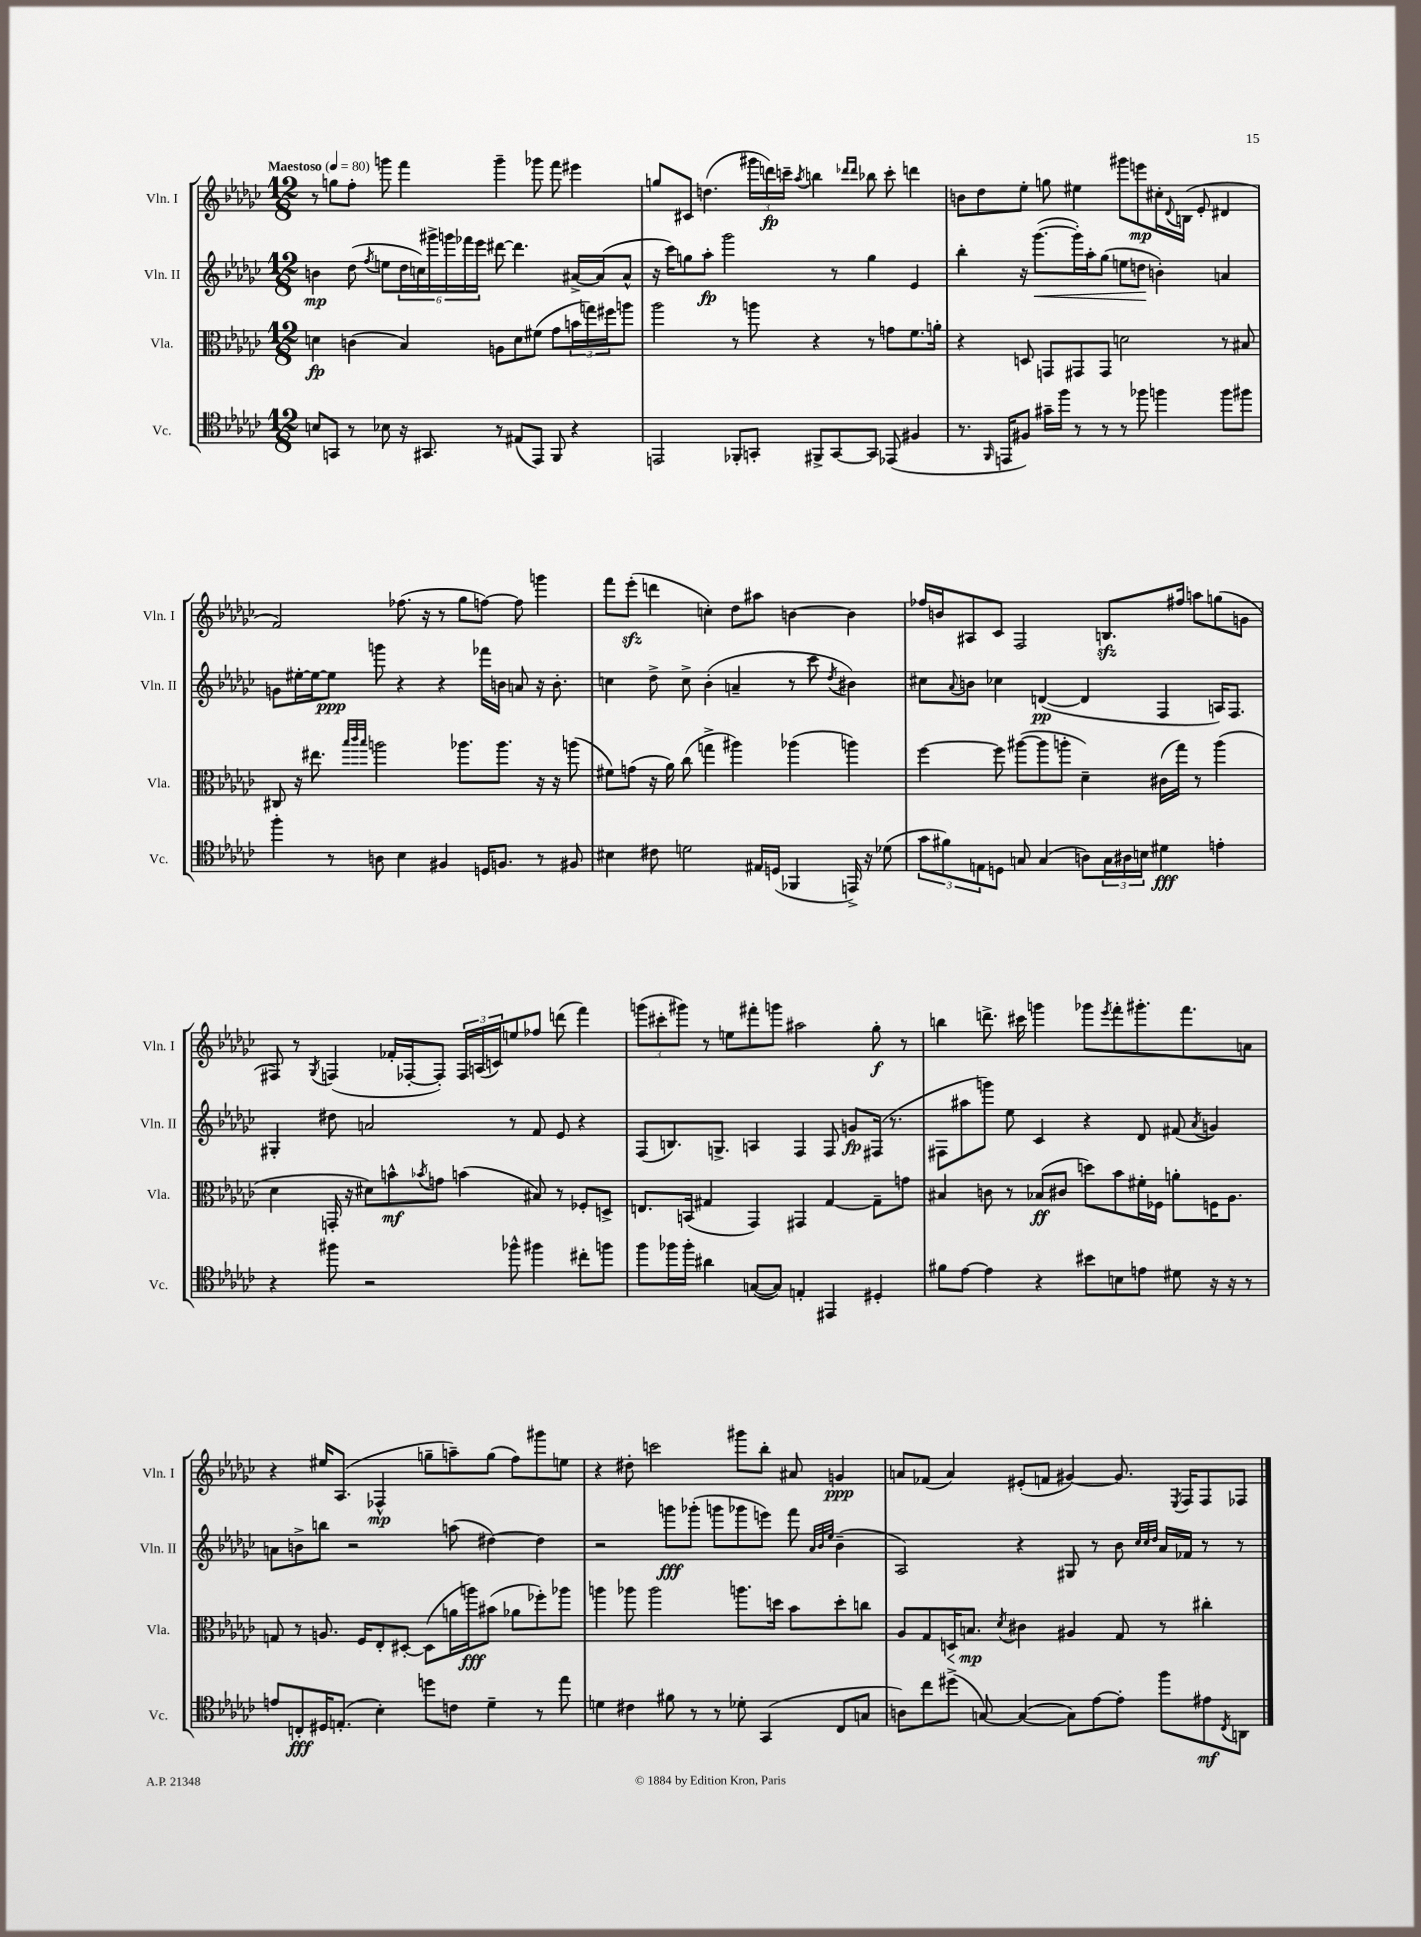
<<
\new StaffGroup <<
\new Staff = "s0" \with { instrumentName = "Vln. I" shortInstrumentName = "Vln. I" } {
    \clef treble \key ges \major \numericTimeSignature \time 12/8 \tempo "Maestoso" 4 = 80
    r8 g''8 f''8-. g'''8 f'''4 g'''4-- ges'''8 f'''8 eis'''4 |
    g''8 cis'8 d''4.( \tuplet 3/2 { gis'''16 d'''16\fp) c'''16-- } \acciaccatura { aes''8 } b''4 \grace { des'''16 des'''16 } bes''8 c'''8-. d'''4 |
    b'8 des''8 ees''8-. g''8 eis''4 gis'''8 e'''8\mp cis''16-. \appoggiatura { des'8 } b16( ees'8-. dis'4 |
    f'2) fes''8.( r16 r8 ges''8 f''8~) f''8 g'''4 |
    f'''8 ees'''8-.\sfz( d'''4 c''4-.) des''8 ais''8 b'4~ b'4 |
    fes''16 b'16 ais8 ces'8 f2 b8.\sfz fis''16 a''8 g''8( g'8 |
    fis8) r8 \acciaccatura { ges8 } f4( fes'16-. fes16~-. fes8-.) \tuplet 3/2 { fes16 a16( c'16) } e''8 fes''8 d'''8( f'''4) |
    \tuplet 3/2 { g'''8( cis'''8-. gis'''8) } r8 e''8 fis'''8-. g'''8 ais''2 ges''8-.\f r8 |
    b''4 d'''8.-> cis'''16 g'''4 ges'''8 \acciaccatura { ees'''8 } f'''8-. gis'''8.-. f'''8. a'8 |
    r4 eis''16 aes8.( fes4-^\mp g''8-- a''8--) g''8( f''8) gis'''8 e''8 |
    r4 dis''8-. c'''2 gis'''8 bes''8-. ais'8 g'4\ppp |
    a'8 fes'8( a'4) eis'8-.( f'8 gis'4~) gis'8. \acciaccatura { ees8 } f16 f8 fes8 \bar "|." |
}
\new Staff = "s1" \with { instrumentName = "Vln. II" shortInstrumentName = "Vln. II" } {
    \clef treble \key ges \major \numericTimeSignature \time 12/8
    b'4\mp des''8( \acciaccatura { f''8 } e''8 \tuplet 6/4 { des''16 c''16) gis'''16-> g'''16 fes'''16 ees'''16 } dis'''8~ dis'''4. ais'16~-> ais'16( ais'8-^ |
    r16 ces'''16) g''8 aes''8-.\fp ges'''2 r8 g''4 ees'4 |
    bes''4-. r16 ges'''8.~\<( ges'''16-.) aes''16-. ges''8( e''8 d''8\! b'4-.) a'4 |
    g'8 eis''16~-. eis''16~ eis''8\ppp g'''8 r4 r4 fes'''16 b'16 a'8 r16 b'8.-. |
    c''4 des''8-> c''8-> bes'4-.( a'4-- r8 ces'''8 \acciaccatura { des''8 } bis'4) |
    cis''8 \appoggiatura { aes'8 } b'8 ces''4 d'4~\pp( d'4 f4 a16) f8. |
    gis4-. dis''8 a'2 r8 f'8 ees'8 r4 |
    f8( b8.) g8.-> a4 f4 f8 g'8\fp fis16( r8. |
    fis8 ais''8 g'''8) ees''8 ces'4 r4 des'8 fis'8( \acciaccatura { aes'8 } g'4) |
    a'8 b'8-> b''8 r2 a''8( dis''4~) dis''4 |
    r2 g'''8\fff ges'''8-.( g'''8 ges'''8 e'''8) f'''8 \grace { aes'32 bes'32 ees''32 } bes'4--( |
    aes2) r4 gis8 r8 bes'8 \grace { ces''32 ces''32 des''32 } aes'16 fes'16 r8 r8 \bar "|." |
}
\new Staff = "s2" \with { instrumentName = "Vla." shortInstrumentName = "Vla." } {
    \clef alto \key ges \major \numericTimeSignature \time 12/8
    d'4\fp c'4( bes4) a8 d'8 fis'8( ges'8 \tuplet 3/2 { b'16 g''16) fis''16 } a''8 |
    aes''2 r8 a''8 r4 r8 g'8 f'8. a'16-. |
    r4 d8 g,8 gis,8 gis,8 d'2 r8 bis8 |
    cis8 r16 eis''8. \grace { bes''32 ces'''32 bes''32 } a''2 aes''8. aes''8. r16 r16 a''8( |
    fis'8) g'8( r16 aes'16) ces''8( g''4-> ais''4) aes''4( a''4) |
    f''4~ f''8 ais''8~( ais''8 a''8-. des'4--) cis'16( ges''16) r8 a''4( |
    des'4 g,16-. r16 dis'8) b'8-^\mf \acciaccatura { bes'8 } g'8 b'4( bis8) r8 fes8-. d8-> |
    e8. b,16( gis4 ges,4) gis,4 gis4~ gis8-- g'8 |
    bis4 c'8 r8 bes8\ff( cis'8 d''8) bes'8 fis'16-. fes16 a'8-. f16 aes8. |
    g8 r8 a8. f16 ees8-. dis8~-. dis8( a'16 a''16\fff) bis'8( aes'8 fes''8-.) aes''8 |
    a''4 aes''8 aes''2 a''8. d''16 bes'8 d''8-. c''8 |
    aes8 ges8 d16\< b8.\mp\! \acciaccatura { des'8 } cis'4 ais4 ges8 r8 cis''4-. \bar "|." |
}
\new Staff = "s3" \with { instrumentName = "Vc." shortInstrumentName = "Vc." } {
    \clef tenor \key ges \major \numericTimeSignature \time 12/8
    b8 g,8 r8 bes8 r16 gis,8. r8 eis8( ees,8) f,8 r4 |
    e,2 fes,8-. g,8-. fis,8-> g,8~ g,8 ees,8( fis4 |
    r8. \grace { f,16 } e,16 fis8) gis'16-- f''16 r8 r8 r8 fes''8 f''4 f''8 fis''8 |
    f''4-. r8 a8 bes4 fis4 d16 f8. r8 fis8 |
    bis4 cis'8 d'2 eis16 d16( fes,4 e,16->) r16 des'8( |
    \tuplet 3/2 { ges'8 fis'8) e8 } d8 g8 g4( a8) \tuplet 3/2 { g16 ais16 b16 } dis'4\fff e'4-. |
    r4 fis''8 r2 fes''8-^ fis''4 cis''8-. f''8 |
    f''8 fes''16 fes''16-. ais'4 g8~( g8) e4-. eis,4 dis4-. |
    fis'8 ees'8~ ees'4 r4 bis'8 b8 e'8 dis'8 r16 r16 r8 |
    e'8 c8-.\fff dis16 e8.-.( bes4-.) d''8 c'8 des'4-- r8 ees''8 |
    d'4 cis'4 fis'8 r8 r8 des'8-. ges,4( ces8 g8 |
    a8) ces''8 dis''8->( g8~) g4~( g8) ees'8~ ees'8-. f''8 eis'8\mf \acciaccatura { ces8 } a,8 \bar "|." |
}
>>
>>
\layout { \context { \Score \remove "Bar_number_engraver" } }
